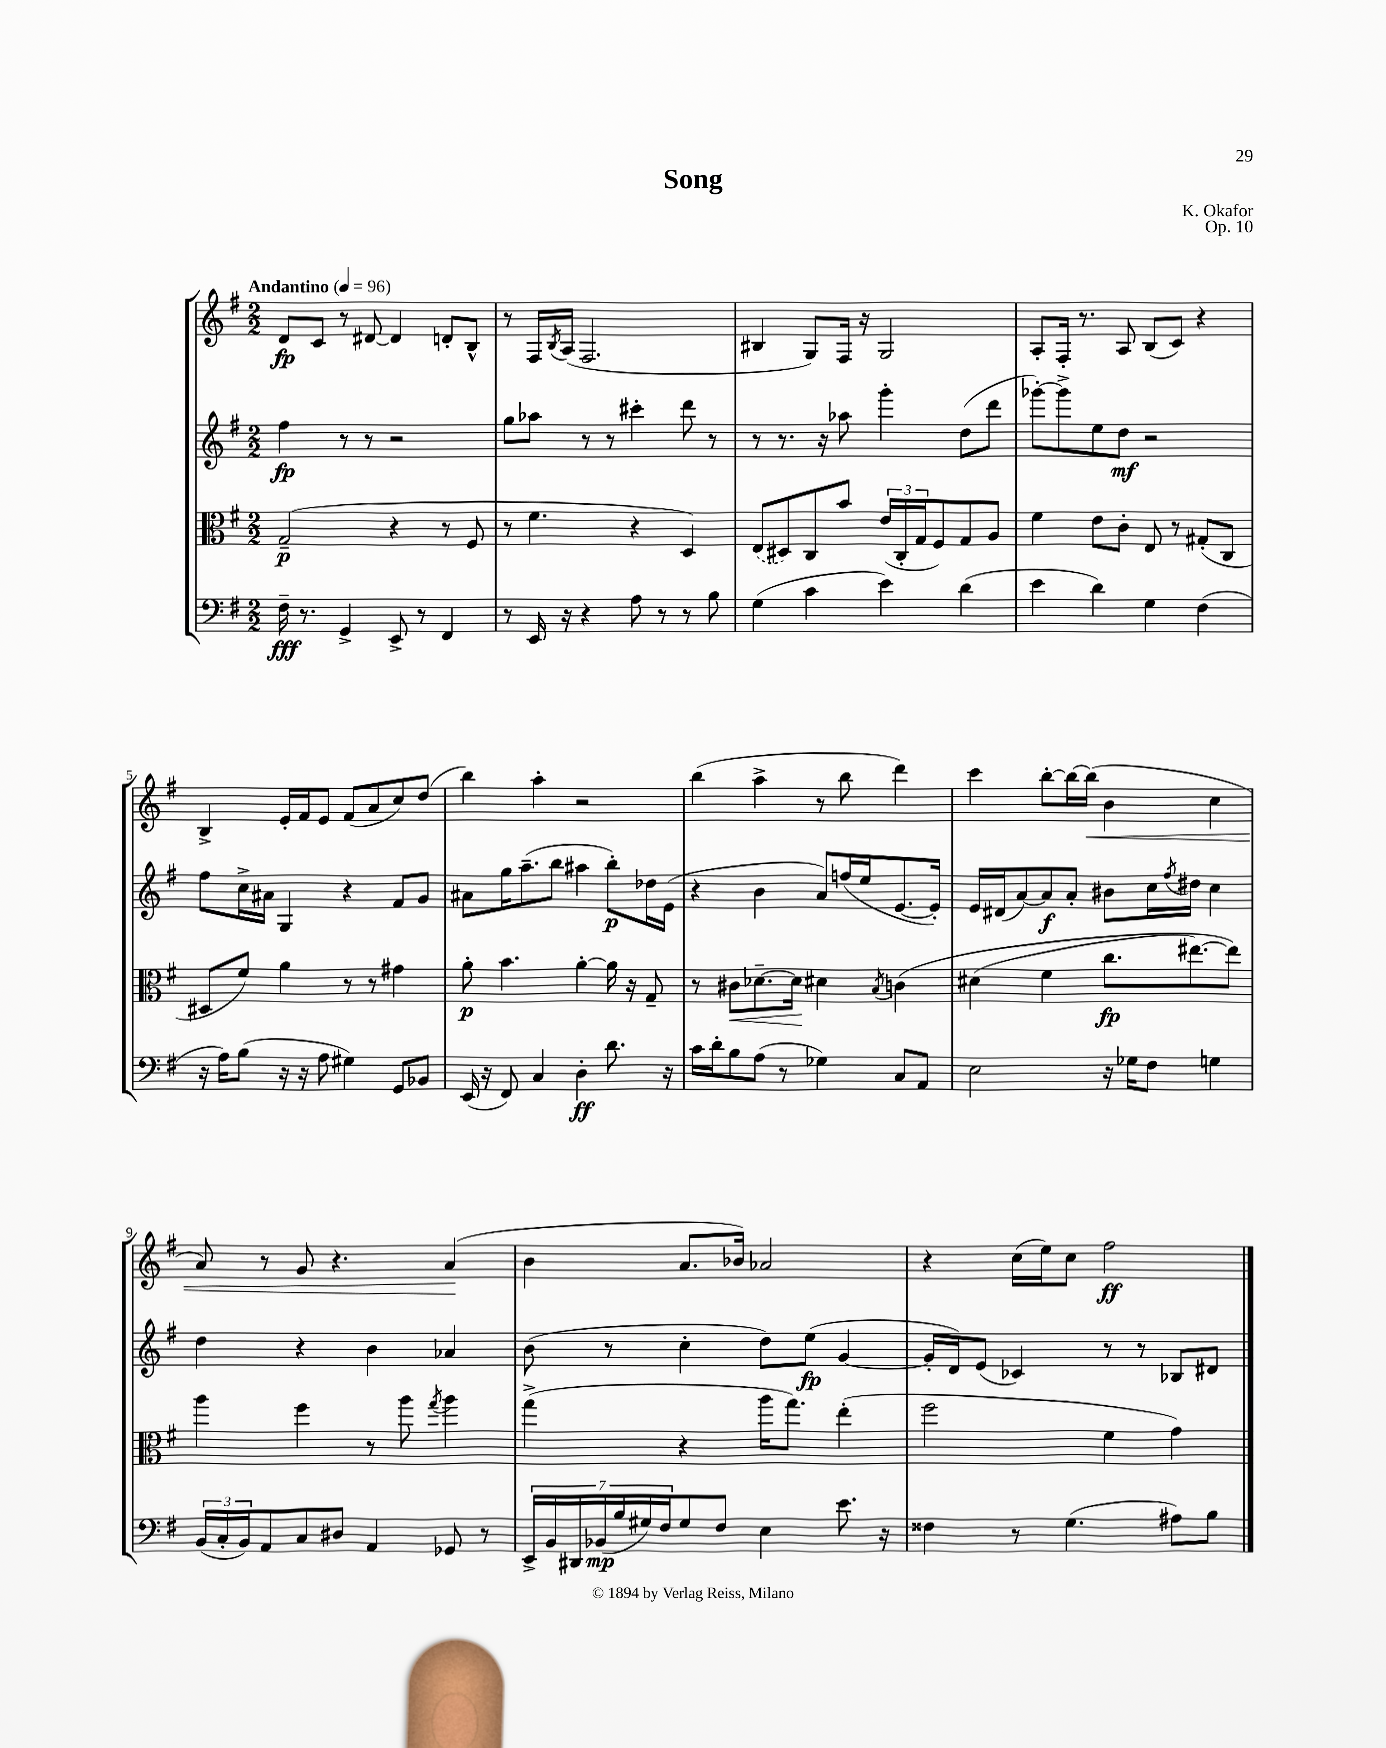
\header { title = "Song" composer = "K. Okafor" opus = "Op. 10" }
<<
\new StaffGroup <<
\new Staff = "s0" {
    \clef treble \key g \major \numericTimeSignature \time 2/2 \tempo "Andantino" 4 = 96
    d'8\fp c'8 r8 dis'8~ dis'4 d'8-. b8-^ |
    r8 fis16 \acciaccatura { b8 } a16( fis2. |
    bis4 g8) fis16 r16 g2 |
    a8-. fis16-. r8. a8 b8( c'8) r4 |
    b4-> e'16-. fis'16 e'8 fis'8( a'8 c''8) d''8( |
    b''4) a''4-. r2 |
    b''4( a''4-> r8 b''8 d'''4) |
    c'''4 b''8~-. b''16~ b''16\<( b'4 c''4 |
    a'8) r8 g'8 r4. a'4\!( |
    b'4 a'8. bes'16) aes'2 |
    r4 c''16( e''16) c''8 fis''2\ff \bar "|." |
}
\new Staff = "s1" {
    \clef treble \key g \major \numericTimeSignature \time 2/2
    fis''4\fp r8 r8 r2 |
    g''8 aes''8 r8 r8 cis'''4-. d'''8 r8 |
    r8 r8. r16 aes''8 g'''4-. d''8( d'''8 |
    ges'''8~-.) ges'''8-> e''8 d''8\mf r2 |
    fis''8 c''16-> ais'16 g4 r4 fis'8 g'8 |
    ais'8 g''16 a''8.--( b''8 ais''4 b''8-.\p) des''16 e'16( |
    r4 b'4 a'8) f''16( e''16 e'8.~ e'16-.) |
    e'16 dis'16( a'8~) a'8\f a'8-. bis'8 c''16 \acciaccatura { fis''8 } dis''16 c''4 |
    d''4 r4 b'4 aes'4 |
    b'8( r8 c''4-. d''8) e''8\fp( g'4~ |
    g'16-. d'16) e'8( ces'4) r8 r8 bes8 dis'8 \bar "|." |
}
\new Staff = "s2" {
    \clef alto \key g \major \numericTimeSignature \time 2/2
    g2--\p( r4 r8 fis8 |
    r8 fis'4. r4 d4) |
    \once \slurDashed e8( dis8) c8 b'8 \tuplet 3/2 { e'16( c16-. g16 } fis8) g8 a8 |
    fis'4 e'8 c'8-. e8 r8 gis8-.( c8 |
    dis8 fis'8) a'4 r8 r8 gis'4 |
    a'8-.\p b'4. a'4~-. a'16 r16 g8-- |
    r8 cis'8\< des'8.~-- des'16\! dis'4 \acciaccatura { b8 } c'4\( |
    dis'4( fis'4 c''8.\fp eis''8.~) eis''8\) |
    a''4 fis''4 r8 a''8 \acciaccatura { g''8 } a''4 |
    g''4->( r4 a''16 g''8.) e''4-.( |
    fis''2 fis'4 g'4) \bar "|." |
}
\new Staff = "s3" {
    \clef bass \key g \major \numericTimeSignature \time 2/2
    fis16--\fff r8. g,4-> e,8-> r8 fis,4 |
    r8 e,16 r16 r4 a8 r8 r8 b8 |
    g4( c'4 e'4) d'4( |
    e'4 d'4) g4 fis4( |
    r16 a16) b8( r16 r16 a8 gis4) g,8 bes,8 |
    e,16( r16 fis,8) c4 d4-.\ff d'8. r16 |
    c'16 d'16-. b8 a8( r8 ges4) c8 a,8 |
    e2 r16 ges16 fis8 g4 |
    \tuplet 3/2 { b,16( c16-. b,16) } a,8 c8 dis8 a,4 ges,8 r8 |
    \tuplet 7/4 { e,16-> b,16 dis,16 bes,16\mp( b16 gis16) fis16 } gis8 fis8 e4 e'8. r16 |
    fisis4 r8 g4.( ais8) b8 \bar "|." |
}
>>
>>
